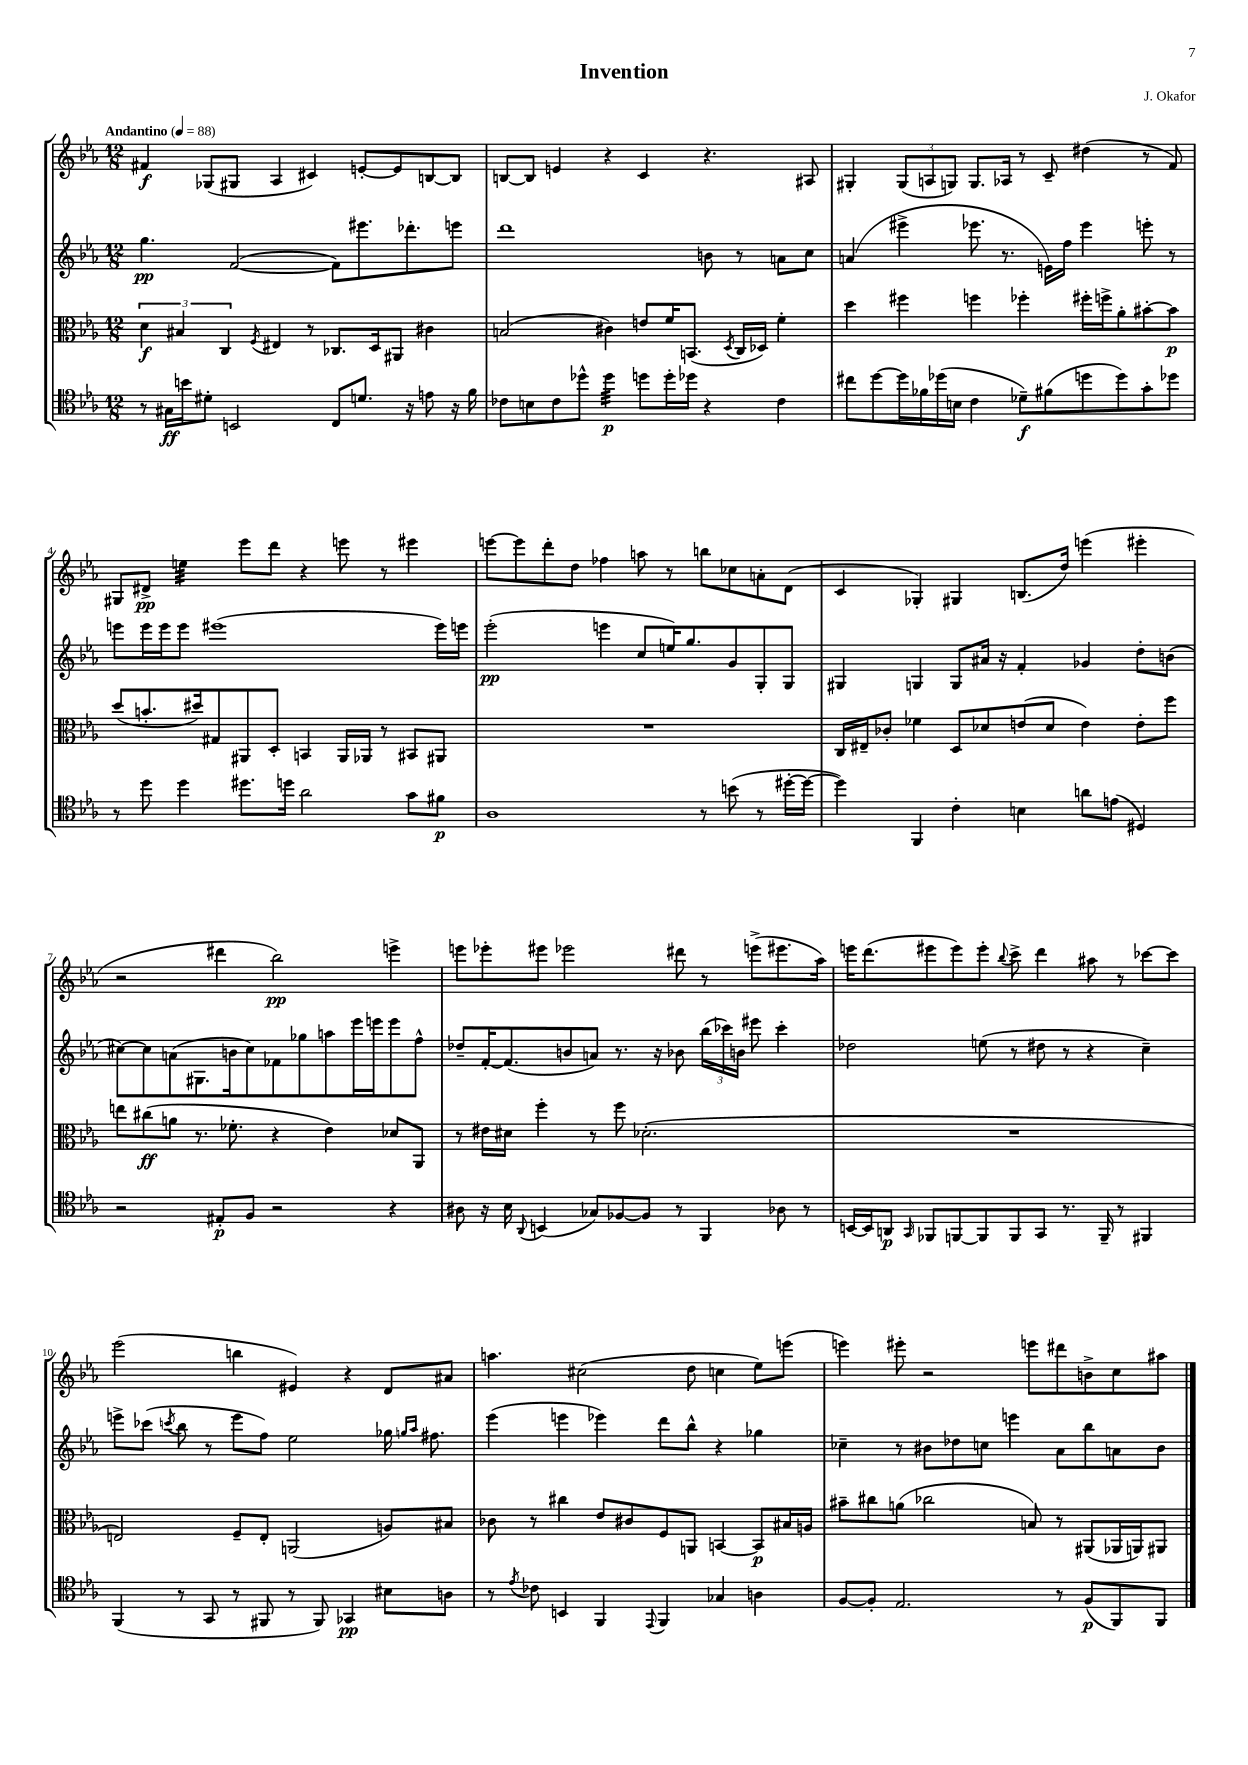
\header { title = "Invention" composer = "J. Okafor" }
<<
\new StaffGroup <<
\new Staff = "s0" {
    \clef treble \key ees \major \numericTimeSignature \time 12/8 \tempo "Andantino" 4 = 88
    \autoBeamOff fis'4\f ges8[( gis8] aes4 cis'4) e'8[~-. e'8 b8~ b8] |
    b8[~ b8] e'4 r4 c'4 r4. ais8 |
    gis4-. \tuplet 3/2 { gis8[( a8 g8]) } g8.[ aes16] r8 c'8-- dis''4( r8 f'8) |
    gis8[ dis'8]->\pp e''4:32 ees'''8[ d'''8] r4 e'''8 r8 eis'''4 |
    e'''8[~ e'''8 d'''8-. d''8] fes''4 a''8 r8 b''8[ ces''8 a'8-. d'8]( |
    c'4 ges4-.) gis4 b8.[( d''16]) e'''4( eis'''4-. |
    r2 dis'''4 bes''2\pp) e'''4-> |
    e'''8[ ees'''8-. eis'''8] ees'''2 dis'''8 r8 e'''8[->( eis'''8. aes''16]) |
    e'''16[ d'''8.( eis'''8 eis'''8) eis'''8]-. \appoggiatura { bes''8 } c'''8-> d'''4 ais''8 r8 ces'''8[~ ces'''8] |
    ees'''2( b''4 eis'4) r4 d'8[ ais'8] |
    a''4. cis''2( d''8 c''4 ees''8[) e'''8]( |
    e'''4) eis'''8-. r2 e'''8[ dis'''8 b'8-> c''8 ais''8] \bar "|." |
}
\new Staff = "s1" {
    \clef treble \key ees \major \numericTimeSignature \time 12/8
    \autoBeamOff g''4.\pp f'2~( f'8[) eis'''8. des'''8.-. e'''8] |
    d'''1 b'8 r8 a'8[ c''8] |
    a'4( eis'''4-> ees'''8. r8. e'16[) f''16] ees'''4 e'''8-. r8 |
    e'''8[ e'''16 e'''16 e'''8] eis'''1( eis'''16[) e'''16] |
    ees'''2-.\pp( e'''4 c''8[ e''16) g''8. g'8 g8-. g8] |
    gis4 g4 g8[ ais'16] r16 f'4-. ges'4 d''8[-. b'8]( |
    cis''8[~) cis''8 a'8( gis8. b'16 cis''8) fes'8 ges''8 a''8 ees'''16 e'''16 e'''8 f''8]-^ |
    des''8[-- f'16~-. f'8.( b'8 a'8]) r8. r16 bes'8 \tuplet 3/2 { bes''16[( ces'''16) b'16] } eis'''8 ces'''4-. |
    des''2 e''8( r8 dis''8 r8 r4 c''4--) |
    e'''8[-> ces'''8]( \acciaccatura { c'''8 } bes''8 r8 e'''8[ f''8]) ees''2 ges''16 \grace { g''16[ aes''16] } fis''8. |
    ees'''4( e'''4 ees'''4) d'''8[ bes''8]-^ r4 ges''4 |
    ces''4-- r8 bis'8[ des''8 c''8] e'''4 aes'8[ bes''8 a'8 bis'8] \bar "|." |
}
\new Staff = "s2" {
    \clef alto \key ees \major \numericTimeSignature \time 12/8
    \autoBeamOff \tuplet 3/2 { d'4\f bis4 c4 } \acciaccatura { f8 } eis4 r8 ces8.[ d16 ais,8] cis'4 |
    b2( cis'4) e'8[ f'16 b,8.]( \acciaccatura { d8 } c16[ des16]) f'4-. |
    d''4 fis''4 f''4 fes''4-. fis''16[-. f''16-> aes'8-. bis'8~-. bis'8]\p |
    d''8[( b'8.-. dis''16) gis8 ais,8 d8]-. b,4 ais,16[ aes,16] r8 bis,8[ ais,8] |
    R1. |
    c16[ eis16-- ces'8]-. fes'4 d8[ des'8 e'8( des'8] e'4) e'8[-. f''8] |
    e''8[ cis''8\ff( a'8] r8. fes'8.-. r4 ees'4) des'8[ aes,8] |
    r8 eis'16[ dis'16] f''4-. r8 f''8 des'2.-.( |
    R1. |
    e2) f8[-- e8]-. a,2( a8[) bis8] |
    ces'8 r8 cis''4 ees'8[ cis'8 f8 a,8] b,4~ b,8[\p bis16 a16] |
    bis'8[-- cis''8 a'8]( ces''2 b8) r8 ais,8[( aes,16 a,16) ais,8] \bar "|." |
}
\new Staff = "s3" {
    \clef tenor \key ees \major \numericTimeSignature \time 12/8
    \autoBeamOff r8 gis16[\ff b'16 dis'8]-. b,2 c8[ d'8.] r16 e'8 r16 f'16 |
    ces'8[ b8 ces'8 des''8]-^ des''4:32\p d''8[ d''16-. des''16] r4 ces'4 |
    cis''8[ d''8~ d''16 fes'16 des''16( b16] c'4 des'8[--\f) fis'8( d''8 d''8) g'8-. des''8] |
    r8 d''8 d''4 dis''8.[ d''16] aes'2 g'8[ fis'8]\p |
    aes1 r8 b'8( r8 dis''16[~-. dis''16]~ |
    dis''4) f,4 c'4-. b4 a'8[ e'8]( dis4) |
    r2 eis8[-.\p f8] r2 r4 |
    ais8 r16 bes16 \appoggiatura { aes,8 } b,4( ges8[) fes8~ fes8] r8 f,4 aes8 r8 |
    b,16[~ b,16 a,8]\p \grace { g,16 } fes,8[ f,8~ f,8 f,8 g,8] r8. f,16-- r8 fis,4 |
    f,4( r8 g,8 r8 fis,8 r8 fis,8) ges,4\pp bis8[ a8] |
    r8 \acciaccatura { ees'8 } ces'8 b,4 f,4 \appoggiatura { ees,8 } f,4 ges4 a4 |
    f8[~ f8]-. ees2. r8 f8[\p( f,8) f,8] \bar "|." |
}
>>
>>
